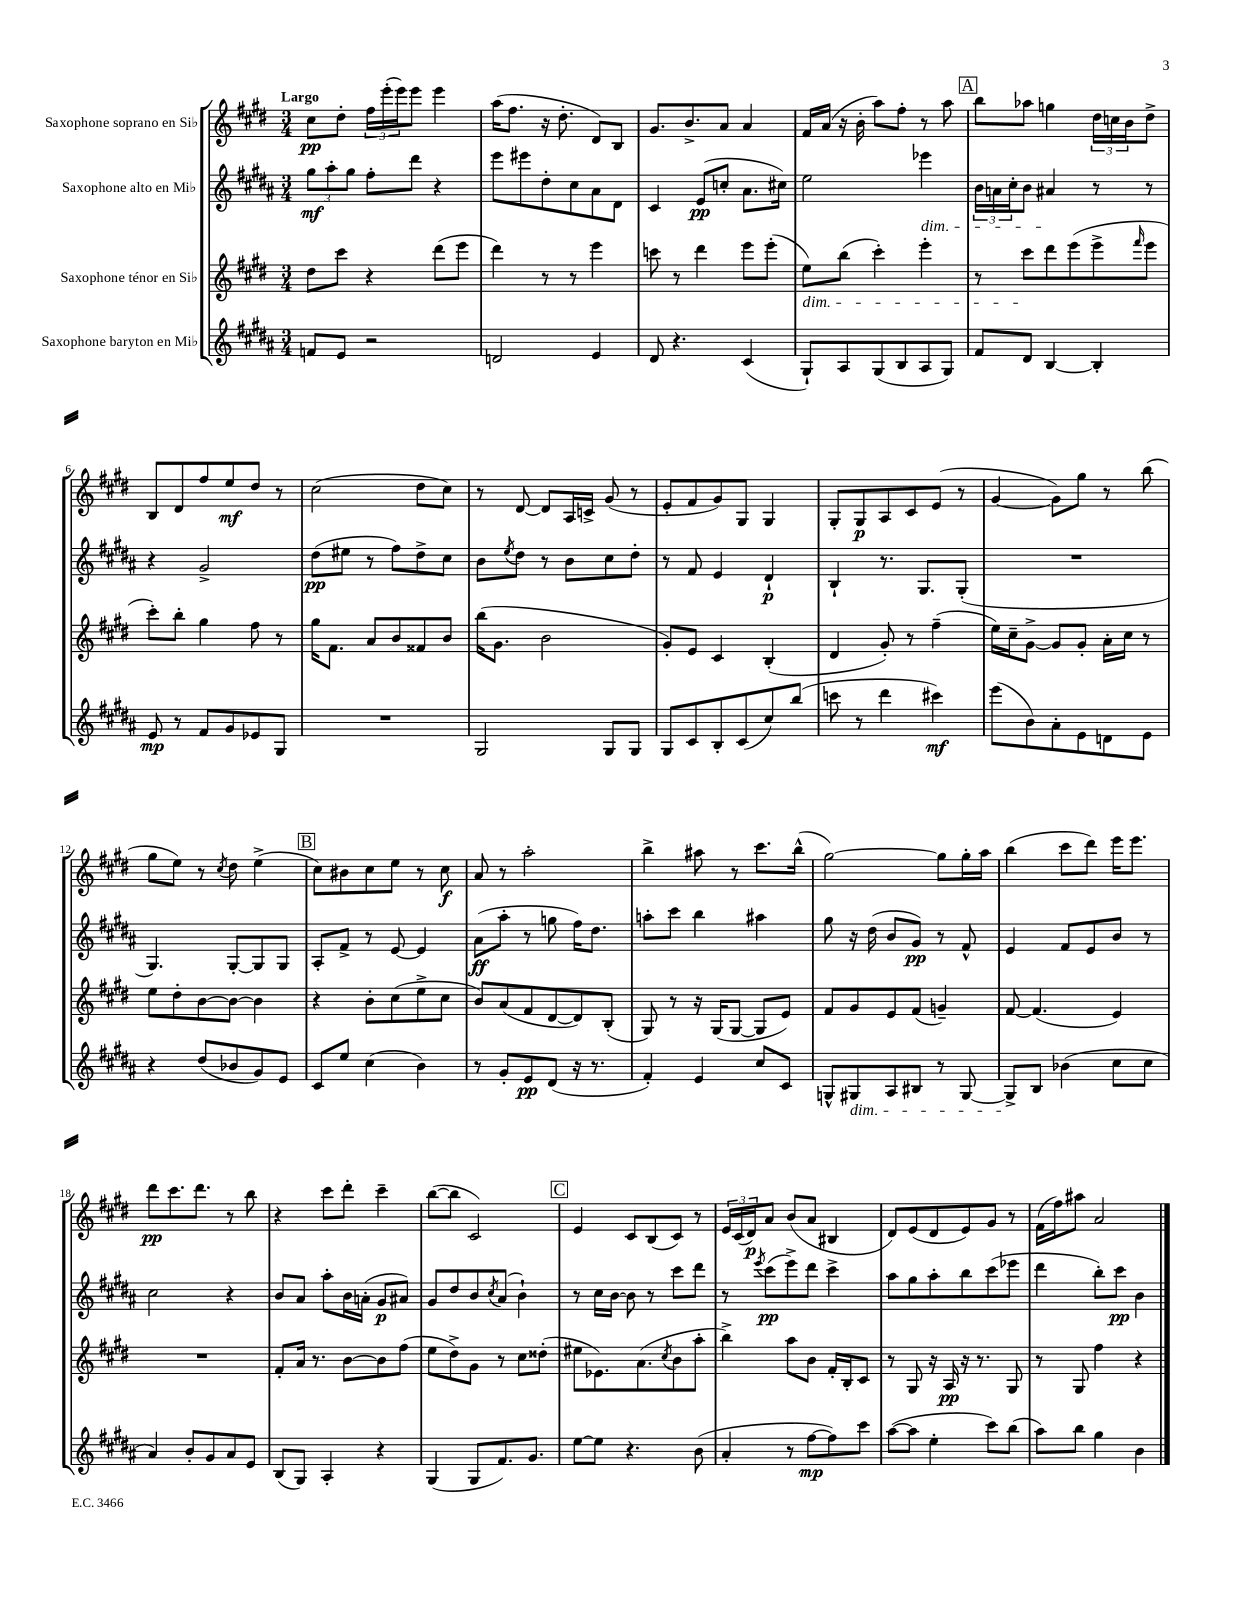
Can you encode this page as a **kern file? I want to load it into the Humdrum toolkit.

**kern	**dynam	**kern	**dynam	**kern	**dynam	**kern	**dynam
*part4	*part4	*part3	*part3	*part2	*part2	*part1	*part1
*staff4	*staff4	*staff3	*staff3	*staff2	*staff2	*staff1	*staff1
*I"Saxophone baryton en Mi♭	*	*I"Saxophone ténor en Si♭	*	*I"Saxophone alto en Mi♭	*	*I"Saxophone soprano en Si♭	*
*clefG2	*	*clefG2	*	*clefG2	*	*clefG2	*
*k[f#c#g#d#a#]	*	*k[f#c#g#d#]	*	*k[f#c#g#d#a#]	*	*k[f#c#g#d#]	*
*M3/4	*	*M3/4	*	*M3/4	*	*M3/4	*
=1	=1	=1	=1	=1	=1	=1	=1
!	!	!	!	!	!	!LO:TX:a:B:t=Largo	!
8fn/L	.	8dd#\L	.	12gg#\L	mf	8cc#\L	pp
.	.	.	.	12aa#'\	.	.	.
8e/J	.	8ccc#\J	.	.	.	8dd#'\J	.
.	.	.	.	12gg#\J	.	.	.
2r	.	4r	.	8ff#'\L	.	24ff#\LL	.
.	.	.	.	.	.	(24eee'\	.
.	.	.	.	.	.	24eee\J)	.
.	.	.	.	8ddd#\J	.	8eee\J	.
.	.	(8ddd#\L	.	4r	.	4eee\	.
.	.	8eee\J	.	.	.	.	.
=2	=2	=2	=2	=2	=2	=2	=2
2dn/	.	4ddd#\)	.	8eee\L	.	(16aa\KL	.
.	.	.	.	.	.	8.ff#\J	.
.	.	.	.	8eee#X\	.	.	.
.	.	8r	.	8dd#'\	.	16r	.
.	.	.	.	.	.	8.dd#'\	.
.	.	8r	.	8cc#\	.	.	.
4e/	.	4eee\	.	8a#\	.	8d#/L)	.
.	.	.	.	8d#\J	.	8B/J	.
=3	=3	=3	=3	=3	=3	=3	=3
8d#/	.	8cccn\	.	4c#/	.	8.g#/L	.
4.r	.	8r	.	.	.	.	.
.	.	.	.	.	.	8.b^/	.
.	.	4ddd#\	.	(8e/L	pp	.	.
.	.	.	.	8ccn'/J	.	8a/J	.
(4c#/	.	8eee\L	.	8.a#\L	.	4a/	.
.	.	(8eee'\J	.	.	.	.	.
.	.	.	.	16cc#X\Jk)	.	.	.
=4	=4	=4	=4	=4	=4	=4	=4
!	!	!LO:TX:b:i:t=dim.	!	!	!	!	!
8G#`/L)	.	8ee\L)	.	2ee\	.	16f#/LL	.
.	.	.	.	.	.	(16a/JJ	.
8A#/	.	(8bb\J	.	.	.	16r	.
.	.	.	.	.	.	16b'\	.
(8G#/	.	4ccc#'\)	.	.	.	8aa\L)	.
8B/	.	.	.	.	.	8ff#'\J	.
!	!	!	!	!LO:TX:b:i:t=dim.	!	!	!
8A#/	.	4eee'\	.	4eee-X\	.	8r	.
8G#/J)	.	.	.	.	.	8aa\	.
!!LO:REH:place=s1:t=A
=5	=5	=5	=5	=5	=5	=5	=5
8f#/L	.	8r	.	24b\LL	.	8bb\L	.
.	.	.	.	24an\	.	.	.
.	.	.	.	24cc#'\J	.	.	.
8d#/J	.	8ccc#\L	.	8b\J	.	8aa-X\J	.
[4B/	.	8ddd#\	.	4a#X/	.	4ggn\	.
.	.	(8eee\	.	.	.	.	.
4B'/]	.	8eee^\	.	8r	.	24dd#\LL	.
.	.	.	.	.	.	24ccn\	.
.	.	.	.	.	.	24b\J	.
.	.	16qqfff#/	.	.	.	.	.
.	.	8eee\J	.	8r	.	8dd#^\J	.
!!LO:LB:g=z
=6	=6	=6	=6	=6	=6	=6	=6
8e/	mp	8ccc#'\L)	.	4r	.	8B/L	.
8r	.	8bb'\J	.	.	.	8d#/	.
8f#/L	.	4gg#\	.	2g#^/	.	8ff#/	.
8g#/	.	.	.	.	.	8ee/	mf
8e-X/	.	8ff#\	.	.	.	8dd#/J	.
8G#/J	.	8r	.	.	.	8r	.
=7	=7	=7	=7	=7	=7	=7	=7
2.r	.	16gg#\KL	.	(8dd#\L	pp	(2cc#\	.
.	.	8.f#\J	.	.	.	.	.
.	.	.	.	8ee#X\J	.	.	.
.	.	8a/L	.	8r	.	.	.
.	.	8b/	.	8ff#\L)	.	.	.
.	.	8f##X/	.	8dd#^\	.	8dd#\L	.
.	.	8b/J	.	8cc#\J	.	8cc#\J)	.
=8	=8	=8	=8	=8	=8	=8	=8
2G#/	.	(16bb\KL	.	8b\L	.	8r	.
.	.	8.g#\J	.	.	.	.	.
.	.	.	.	8qee/	.	.	.
.	.	.	.	8dd#\J	.	[8d#/	.
.	.	2b\	.	8r	.	8d#/L]	.
.	.	.	.	8b\L	.	16A/L	.
.	.	.	.	.	.	16cn^/JJ	.
8G#/L	.	.	.	8cc#\	.	(8g#/	.
8G#/J	.	.	.	8dd#'\J	.	8r	.
=9	=9	=9	=9	=9	=9	=9	=9
8G#/L	.	8g#'/L)	.	8r	.	8e'/L	.
8c#/	.	8e/J	.	8f#/	.	8f#/	.
8B'/	.	4c#/	.	4e/	.	8g#/)	.
(8c#/	.	.	.	.	.	8G#/J	.
8cc#/)	.	(4B'/	.	4d#`/	p	4G#/	.
(8bb/J	.	.	.	.	.	.	.
=10	=10	=10	=10	=10	=10	=10	=10
8cccn\	.	4d#/	.	4B`/	.	8G#'/L	.
8r	.	.	.	.	.	8G#/	p
4ddd#\	.	8g#'/)	.	8.r	.	8A/	.
.	.	8r	.	.	.	8c#/	.
.	.	.	.	8.G#/L	.	.	.
4ccc#X\)	mf	(4ff#~\	.	.	.	(8e/J	.
.	.	.	.	(8G#'/J	.	8r	.
=11	=11	=11	=11	=11	=11	=11	=11
(8eee\L	.	16ee\LL)	.	2.r	.	[4g#/	.
.	.	16cc#~\J	.	.	.	.	.
8b\)	.	[8g#^\J	.	.	.	.	.
8a#'\	.	8g#/L]	.	.	.	8g#\L])	.
8e\	.	8g#'/J	.	.	.	8gg#\J	.
8dn\	.	16a'\LL	.	.	.	8r	.
.	.	16cc#\JJ	.	.	.	.	.
8e\J	.	8r	.	.	.	(8bb\	.
!!LO:LB:g=z
=12	=12	=12	=12	=12	=12	=12	=12
4r	.	8ee\L	.	4.G#/)	.	8gg#\L	.
.	.	8dd#'\	.	.	.	8ee\J)	.
(8dd#/L	.	[8b\	.	.	.	8r	.
.	.	.	.	.	.	8qcc#/	.
8b-X/	.	8b\J_	.	[8G#'/L	.	8dd#\	.
8g#/)	.	4b\]	.	8G#/]	.	(4ee^\	.
8e/J	.	.	.	8G#/J	.	.	.
!!LO:REH:place=s1:t=B
=13	=13	=13	=13	=13	=13	=13	=13
8c#/L	.	4r	.	8A#'/L	.	8cc#\L)	.
8ee/J	.	.	.	8f#^/J	.	8b#X\	.
(4cc#\	.	8b'\L	.	8r	.	8cc#\	.
.	.	(8cc#\	.	[8e/	.	8ee\J	.
4b\)	.	8ee^\	.	4e/]	.	8r	.
.	.	8cc#\J	.	.	.	8cc#\	f
=14	=14	=14	=14	=14	=14	=14	=14
8r	.	8b/L)	.	(8a#\L	ff	8a/	.
8g#'/L	.	(8a/	.	8aa#'\J	.	8r	.
8e/	pp	8f#/	.	8r	.	2aa'\	.
(8d#/J	.	[8d#/	.	8ggn\	.	.	.
16r	.	8d#/])	.	16ff#\KL)	.	.	.
8.r	.	.	.	8.dd#\J	.	.	.
.	.	(8B'/J	.	.	.	.	.
=15	=15	=15	=15	=15	=15	=15	=15
4f#'/)	.	8G#/)	.	8aan'\L	.	4bb^\	.
.	.	8r	.	8ccc#\J	.	.	.
4e/	.	16r	.	4bb\	.	8aa#X\	.
.	.	(16G#/KL	.	.	.	.	.
.	.	[8G#/J	.	.	.	8r	.
8cc#/L	.	8G#/L]	.	4aa#X\	.	8.ccc#\L	.
8c#/J	.	8e/J)	.	.	.	.	.
.	.	.	.	.	.	(16bb^^\Jk	.
=16	=16	=16	=16	=16	=16	=16	=16
8Gn^^/L	.	8f#/L	.	8gg#\	.	[2gg#\)	.
!LO:TX:b:i:t=dim.	!	!	!	!	!	!	!
8G#X/	.	8g#/	.	16r	.	.	.
.	.	.	.	(16dd#\	.	.	.
8A#/	.	8e/	.	8b/L	.	.	.
8B#X/J	.	(8f#/J	.	8g#/J)	pp	.	.
8r	.	4gn~/)	.	8r	.	8gg#\L]	.
[8G#/	.	.	.	8f#^^/	.	16gg#'\L	.
.	.	.	.	.	.	16aa\JJ	.
=17	=17	=17	=17	=17	=17	=17	=17
8G#^/L]	.	[8f#/	.	4e/	.	(4bb\	.
8B/J	.	(4.f#/]	.	.	.	.	.
(4b-X\	.	.	.	8f#/L	.	8ccc#\L	.
.	.	.	.	8e/	.	8ddd#\J)	.
8cc#\L	.	4e/)	.	8b/J	.	16eee\KL	.
.	.	.	.	.	.	8.eee\J	.
8cc#\J	.	.	.	8r	.	.	.
!!LO:LB:g=z
=18	=18	=18	=18	=18	=18	=18	=18
4a#/)	.	2.r	.	2cc#\	.	8ddd#\L	pp
.	.	.	.	.	.	8.ccc#\	.
8b'/L	.	.	.	.	.	.	.
.	.	.	.	.	.	8.ddd#\J	.
8g#/	.	.	.	.	.	.	.
8a#/	.	.	.	4r	.	8r	.
8e/J	.	.	.	.	.	8bb\	.
=19	=19	=19	=19	=19	=19	=19	=19
(8B/L	.	8f#'/L	.	8b/L	.	4r	.
8G#/J)	.	16a/Jk	.	8a#/J	.	.	.
.	.	8.r	.	.	.	.	.
4A#'/	.	.	.	8aa#'\L	.	8ccc#\L	.
.	.	[8b\L	.	16b\L	.	8ddd#'\J	.
.	.	.	.	(16an'\JJ	.	.	.
4r	.	8b\]	.	8g#/L	p	4ccc#~\	.
.	.	(8ff#\J	.	8a#X/J)	.	.	.
=20	=20	=20	=20	=20	=20	=20	=20
(4G#/	.	8ee\L	.	8g#/L	.	([8bb\L	.
.	.	8dd#^\)	.	8dd#/	.	8bb\J]	.
8G#/L	.	8g#\J	.	8b/	.	2c#/)	.
.	.	.	.	8qcc#/	.	.	.
8.f#/)	.	8r	.	(8a#/J	.	.	.
.	.	8cc#\L	.	4b`\)	.	.	.
8.g#/J	.	.	.	.	.	.	.
.	.	(8dd##X'\J	.	.	.	.	.
!!LO:REH:place=s1:t=C
=21	=21	=21	=21	=21	=21	=21	=21
[8ee\L	.	8ee#X\L	.	8r	.	4e/	.
8ee\J]	.	8.e-X\)	.	16cc#\LL	.	.	.
.	.	.	.	[16b\JJ	.	.	.
4.r	.	.	.	8b\]	.	8c#/L	.
.	.	(8.a\	.	.	.	.	.
.	.	.	.	8r	.	(8B/	.
.	.	8qcc#/	.	.	.	.	.
.	.	8b\	.	8ccc#\L	.	8c#/J)	.
(8b\	.	8aa'\J	.	8ddd#\J	.	8r	.
=22	=22	=22	=22	=22	=22	=22	=22
4a#'/	.	4bb^\)	.	8r	.	24e/LL	.
.	.	.	.	.	.	(24c#/	.
.	.	.	.	.	.	24d#/J)	p
.	.	.	.	8qeee/	.	.	.
.	.	.	.	(8ccc#\L	pp	8a/J	.
8r	.	8aa\L	.	8eee^\)	.	(8b/L	.
[8ff#\L	mp	8b\J	.	8ddd#\J	.	8a/J	.
8ff#\])	.	16f#'/LL	.	4ccc#^\	.	4B#X/	.
.	.	16B'/J	.	.	.	.	.
8ccc#\J	.	8c#/J	.	.	.	.	.
=23	=23	=23	=23	=23	=23	=23	=23
([8aa#\L	.	8r	.	8aa#\L	.	8d#/L)	.
8aa#\J]	.	8G#/	.	8gg#\	.	(8e/	.
4ee'\	.	16r	.	8aa#'\	.	8d#/	.
.	.	16A/	pp	.	.	.	.
.	.	16r	.	8bb\	.	8e/)	.
.	.	8.r	.	.	.	.	.
8ccc#\L)	.	.	.	(8ccc#\	.	8g#/J	.
(8bb\J	.	8G#/	.	8eee-X\J	.	8r	.
=24	=24	=24	=24	=24	=24	=24	=24
8aa#\L)	.	8r	.	4ddd#\	.	(16f#\LL	.
.	.	.	.	.	.	16ff#\J)	.
8bb\J	.	8G#/	.	.	.	8aa#X\J	.
4gg#\	.	4ff#\	.	8bb'\L)	.	2a/	.
.	.	.	.	8ccc#\J	pp	.	.
4b\	.	4r	.	4b\	.	.	.
==	==	==	==	==	==	==	==
*-	*-	*-	*-	*-	*-	*-	*-
